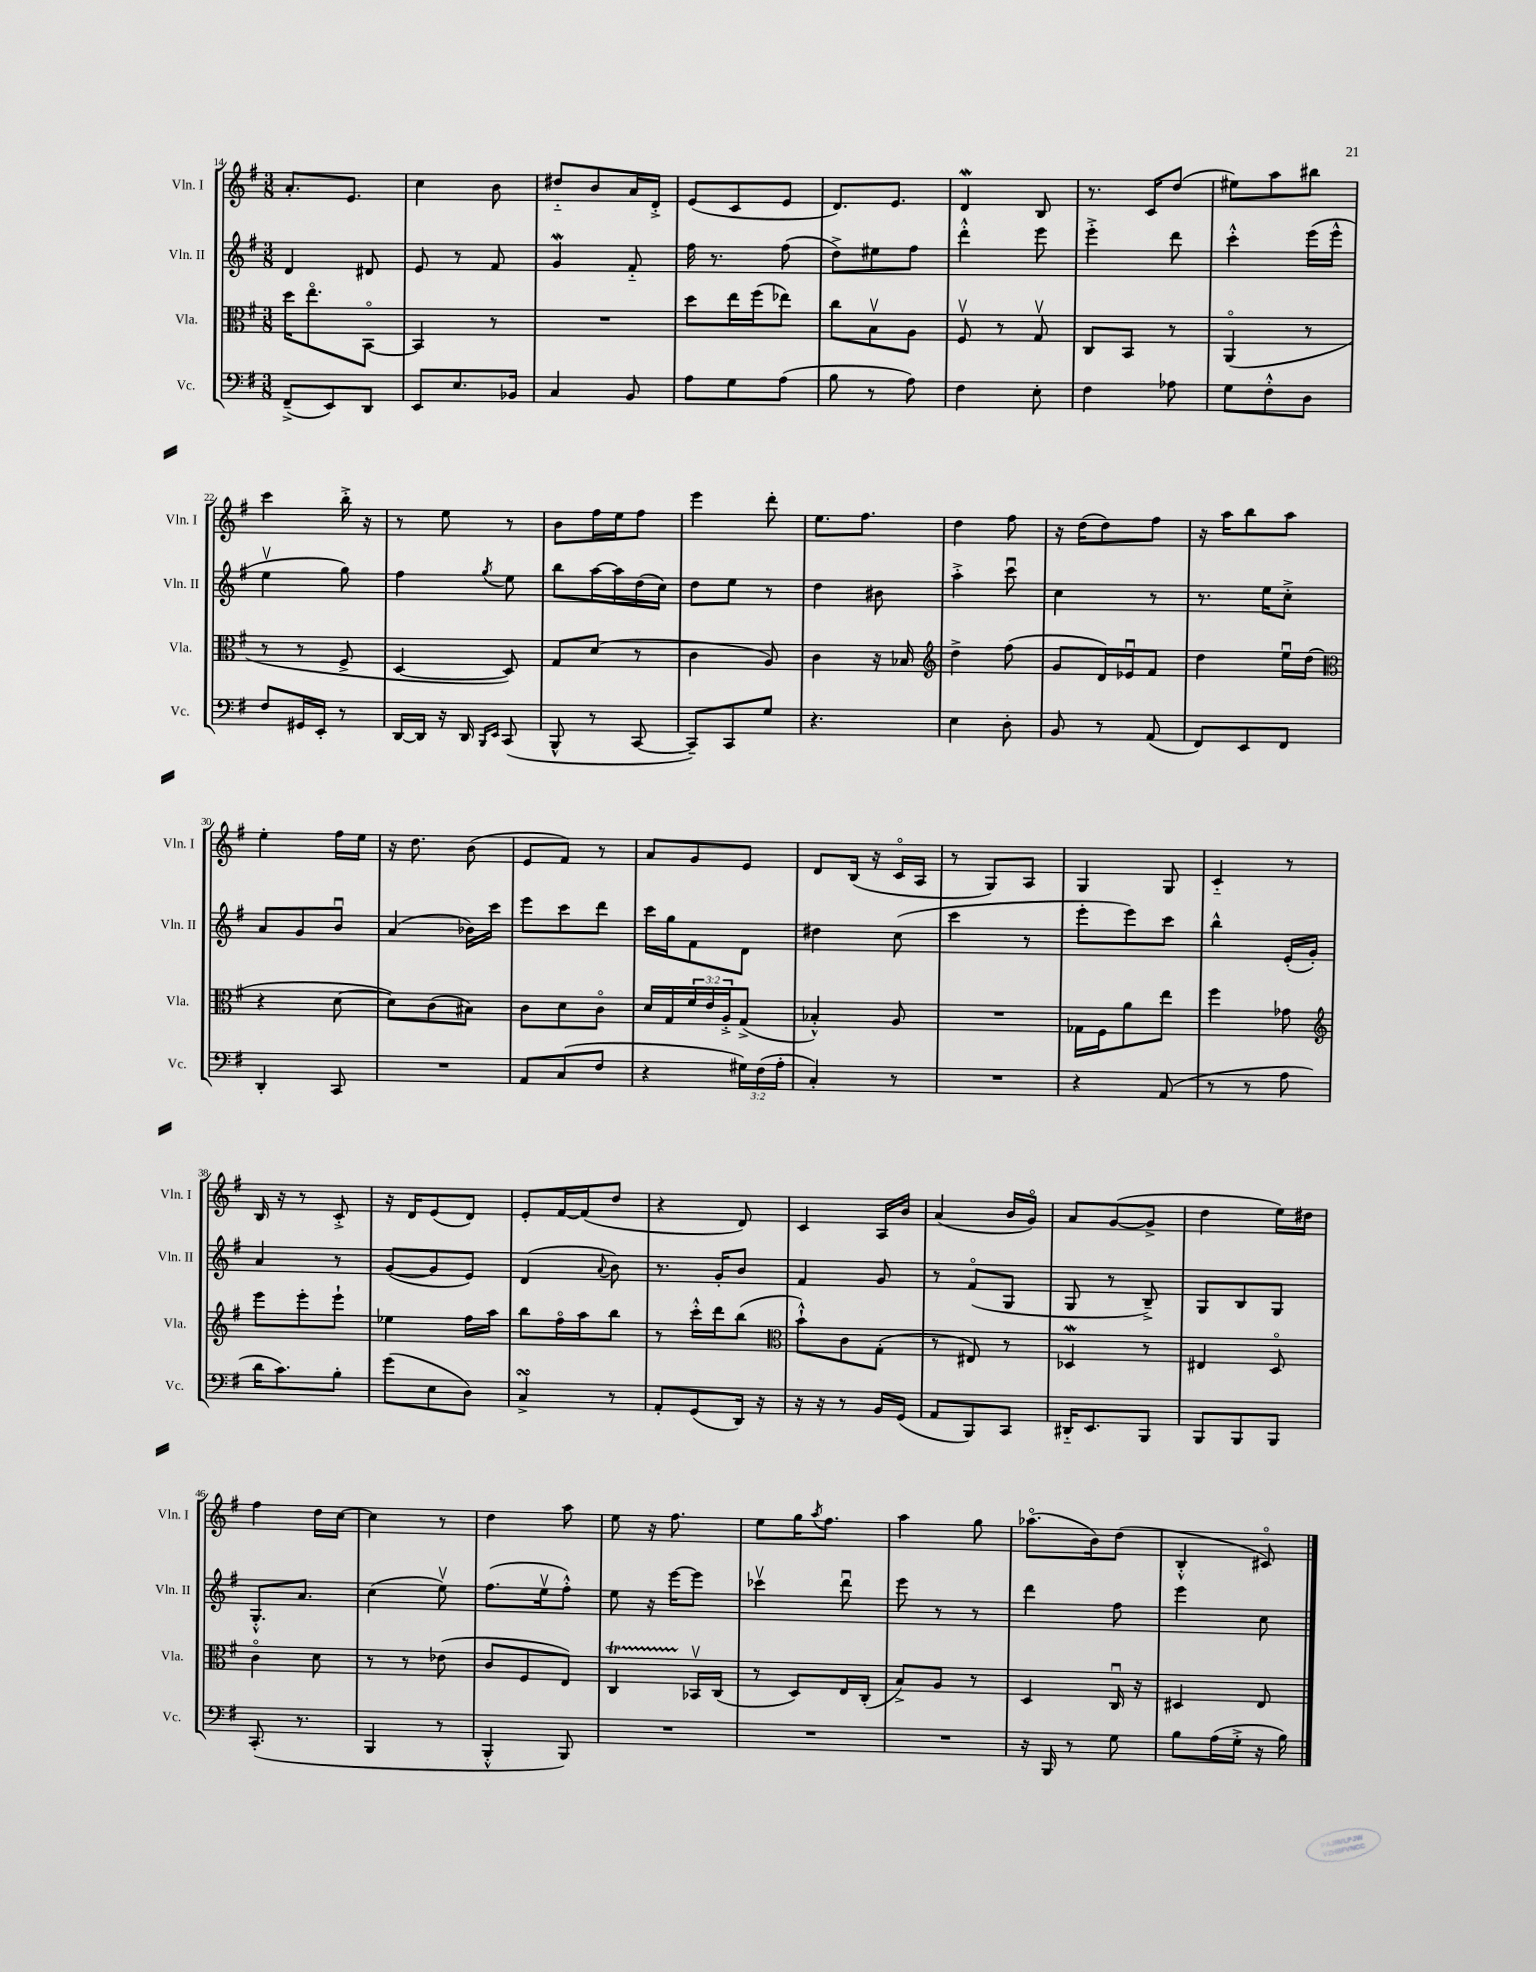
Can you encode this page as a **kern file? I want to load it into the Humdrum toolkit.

**kern	**kern	**kern	**kern
*part4	*part3	*part2	*part1
*staff4	*staff3	*staff2	*staff1
*I"Vc.	*I"Vla.	*I"Vln. II	*I"Vln. I
*I'Vc.	*I'Vla.	*I'Vln. II	*I'Vln. I
*clefF4	*clefC3	*clefG2	*clefG2
*k[f#]	*k[f#]	*k[f#]	*k[f#]
*M3/8	*M3/8	*M3/8	*M3/8
=14	=14	=14	=14
(8FF#~^/L	16dd\KL	4d/	8.a'/L
.	8.ee\	.	.
8EE/)	.	.	.
.	.	.	8.e/J
8DD/J	[8BB\J	8d#X/	.
=15	=15	=15	=15
8EE/L	4BB/]	8e/	4cc\
8.E/	.	8r	.
.	8r	8f#/	8b\
16BB-X/Jk	.	.	.
=16	=16	=16	=16
4C/	4.r	4gw/	8dd#X/L
.	.	.	8b/
8BB/	.	8f#/	16a/L
.	.	.	16d'^/JJ
=17	=17	=17	=17
8A\L	8dd\L	16ff#\	(8e/L
.	.	8.r	.
8G\	16ee\L	.	8c/
.	(16ff#\J	.	.
(8A\J	8ee-X\J)	(8ff#\	8e/J
=18	=18	=18	=18
8B\	8cc\L	8dd^\L)	8.d/L)
8r	8Bv\	8ee#X\	.
.	.	.	8.e/J
8A\)	8A\J	8ff#\J	.
=19	=19	=19	=19
4F#\	8F#v/	4ddd'^^\	4dW/
.	8r	.	.
8E'\	8Gv/	8eee\	8B/
=20	=20	=20	=20
4F#\	8C/L	4eee'^\	8.r
.	8BB/J	.	.
.	.	.	16c/KL
8A-X\	8r	8ddd\	(8dd/J
=21	=21	=21	=21
8G\L	(4AA/	4ccc'^^\	8ee#X\L)
8F#'^^\	.	.	8aa\
8D\J	8r	(16eee\LL	8bb#X\J
.	.	16eee^^\JJ	.
!!LO:LB:g=z
=22	=22	=22	=22
8F#/L	8r	4eev\	4ccc\
16GG#X/L	8r	.	.
16EE'/JJ	.	.	.
8r	8F#^/	8gg\)	16bb'^\
.	.	.	16r
=23	=23	=23	=23
[16DD/LL	[4D/	4ff#\	8r
16DD/JJ]	.	.	.
16r	.	.	8ee\
16DD/	.	.	.
16qqBBB/LL	.	.	.
16qqEE/JJ	.	8qgg/	.
(8CC/	8D/])	8ee\	8r
=24	=24	=24	=24
8BBB^^/	8G/L	8bb\L	8b\L
8r	(8d/J	[16aa\L	16ff#\L
.	.	16aa\]	16ee\J
[8CC/	8r	(16dd\	8ff#\J
.	.	16cc\JJ)	.
=25	=25	=25	=25
8CC~/L])	4c\	8dd\L	4eee\
8CC/	.	8ee\J	.
8G/J	8A/)	8r	8ddd'\
=26	=26	=26	=26
4.r	4c\	4dd\	8.ee\L
.	.	.	8.ff#\J
.	16r	8b#X\	.
.	16B-X/	.	.
=27	=27	=27	=27
*	*clefG2	*	*
4E\	4dd^\	4aa'^\	4dd\
8D'\	(8ff#\	8cccu\	8ff#\
=28	=28	=28	=28
8BB/	8g/L	4cc\	16r
.	.	.	(16dd\KL
8r	16d/L)	.	8dd\)
.	16e-Xu/J	.	.
(8AA/	8f#/J	8r	8ff#\J
=29	=29	=29	=29
8FF#/L)	4dd\	8.r	16r
.	.	.	16aa\KL
8EE/	.	.	8bb\
.	.	16ee\KL	.
8FF#/J	16eeu\LL	8cc'^\J	8aa\J
.	(16dd\JJ	.	.
!!LO:LB:g=z
=30	=30	=30	=30
*	*clefC3	*	*
4DD'/	4r	8a/L	4ee'\
.	.	8g/	.
8CC/	[8d\	8bu/J	16ff#\LL
.	.	.	16ee\JJ
=31	=31	=31	=31
4.r	8d\L])	(4a/	16r
.	.	.	8.dd\
.	(8c\	.	.
.	8B#X\J)	16b-X\LL)	(8b\
.	.	16ccc\JJ	.
=32	=32	=32	=32
8AA/L	8c\L	8eee\L	8e/L
(8C/	8d\	8ccc\	8f#/J)
8F#/J	8c\J	8ddd\J	8r
=33	=33	=33	=33
4r	16d/LL	16ccc\LL	8a/L
.	16G/	16gg\J	.
.	24f#/	8f#\	8g/
.	24e/	.	.
.	24A'^/J	.	.
24G#X\LL)	(8G^/J	8d\J	8e/J
(24F#\	.	.	.
24A'\JJ	.	.	.
=34	=34	=34	=34
4C'/)	4B-X'^^/)	4dd#X\	8d/L
.	.	.	(16B/Jk
.	.	.	16r
8r	8A/	(8cc\	16c/LL
.	.	.	16A/JJ
=35	=35	=35	=35
4.r	4.r	4ccc\	8r
.	.	.	8G/L)
.	.	8r	8A/J
=36	=36	=36	=36
4r	16G-X\LL	8eee'\L	4G/
.	16F#\J	.	.
.	8a\	8eee\)	.
(8AA/	8ee\J	8ccc\J	8G/
=37	=37	=37	=37
8r	4ff#\	4bb^^\	4c/
8r	.	.	.
8A\	8g-X\	(16e'/LL	8r
.	.	16g'/JJ)	.
!!LO:LB:g=z
=38	=38	=38	=38
*	*clefG2	*	*
16d\KL	8eee\L	4a/	16B/
8.c\)	.	.	16r
.	8eee'\	.	8r
8B'\J	8eee`\J	8r	8c'^/
=39	=39	=39	=39
(8g\L	4ee-X\	([8g/L	16r
.	.	.	16d/KL
8E\	.	8g/]	(8e/
8D\J)	16ff#\LL	8e/J)	8d/J)
.	16aa\JJ	.	.
=40	=40	=40	=40
4CsSSs^/	8bb\L	(4d/	8e'/L
.	16ff#\L	.	[16f#/L
.	16aa\J	.	(16f#/J]
.	.	8qqa/	.
8r	8bb\J	8b\)	8dd/J
=41	=41	=41	=41
8AA'/L	8r	8.r	4r
(8GG/	16ccc'^^\LL	.	.
.	16ddd\J	16g'/KL	.
16DD/Jk)	(8bb\J	8b/J	8d/)
16r	.	.	.
=42	=42	=42	=42
*	*clefC3	*	*
16r	8b`^^\L)	4f#/	4c/
16r	.	.	.
8r	8c\	.	.
16BB/LL	(8G'\J	8g/	16A/LL
(16GG/JJ	.	.	16b/JJ
=43	=43	=43	=43
8AA/L	8r	8r	(4a/
8BBB/)	8E#X/)	(8f#/L	.
8CC/J	8r	8G/J	16b/LL
.	.	.	16g/JJ)
=44	=44	=44	=44
16DD#X/KL	4D-Xw/	8G/	8a/L
8.EE/	.	.	.
.	.	8r	([8g/
8BBB/J	8r	8B~^/)	8g^/J]
=45	=45	=45	=45
8BBB/L	4E#X/	8G/L	4dd\
8BBB/	.	8B/	.
8BBB/J	8D/	8G/J	16ee\LL)
.	.	.	16dd#X\JJ
!!LO:LB:g=z
=46	=46	=46	=46
(8.CC'/	4c\	8.G'^^/L	4ff#\
8.r	.	8.a/J	.
.	8d\	.	16dd\LL
.	.	.	[16cc\JJ
=47	=47	=47	=47
4BBB/	8r	(4cc\	4cc\]
.	8r	.	.
8r	(8e-X\	8eev\)	8r
=48	=48	=48	=48
4BBB'^^/	8c/L	(8.ff#\L	4dd\
.	8F#/	.	.
.	.	16eev\k	.
8BBB/)	8E/J)	8ff#'^^\J)	8aa\
=49	=49	=49	=49
4.r	4CT/	8ee\	8ee\
.	.	16r	16r
.	.	[16eee\KL	8.ff#\
.	16BB-Xv/LL	8eee\J]	.
.	(16C/JJ	.	.
=50	=50	=50	=50
4.r	8r	4ccc-Xv\	8ee\L
.	8D/L)	.	16gg\K
.	.	.	8qaa/
.	.	.	8.ff#\J
.	16E/L	8dddu\	.
.	(16C'/JJ	.	.
=51	=51	=51	=51
4.r	8B^/L)	8eee\	4aa\
.	8A/J	8r	.
.	8r	8r	8gg\
=52	=52	=52	=52
16r	4D/	4ddd\	(8.aa-X\L
16BBB/	.	.	.
8r	.	.	.
.	.	.	16b\k)
8G\	16Cu/	8ff#\	(8dd\J
.	16r	.	.
=53	=53	=53	=53
8B\L	4D#X/	4eee\	4B'^^/
(16A\L	.	.	.
16G'^\JJ	.	.	.
16r	8E/	8cc\	8c#X/)
16B\)	.	.	.
==	==	==	==
*-	*-	*-	*-
